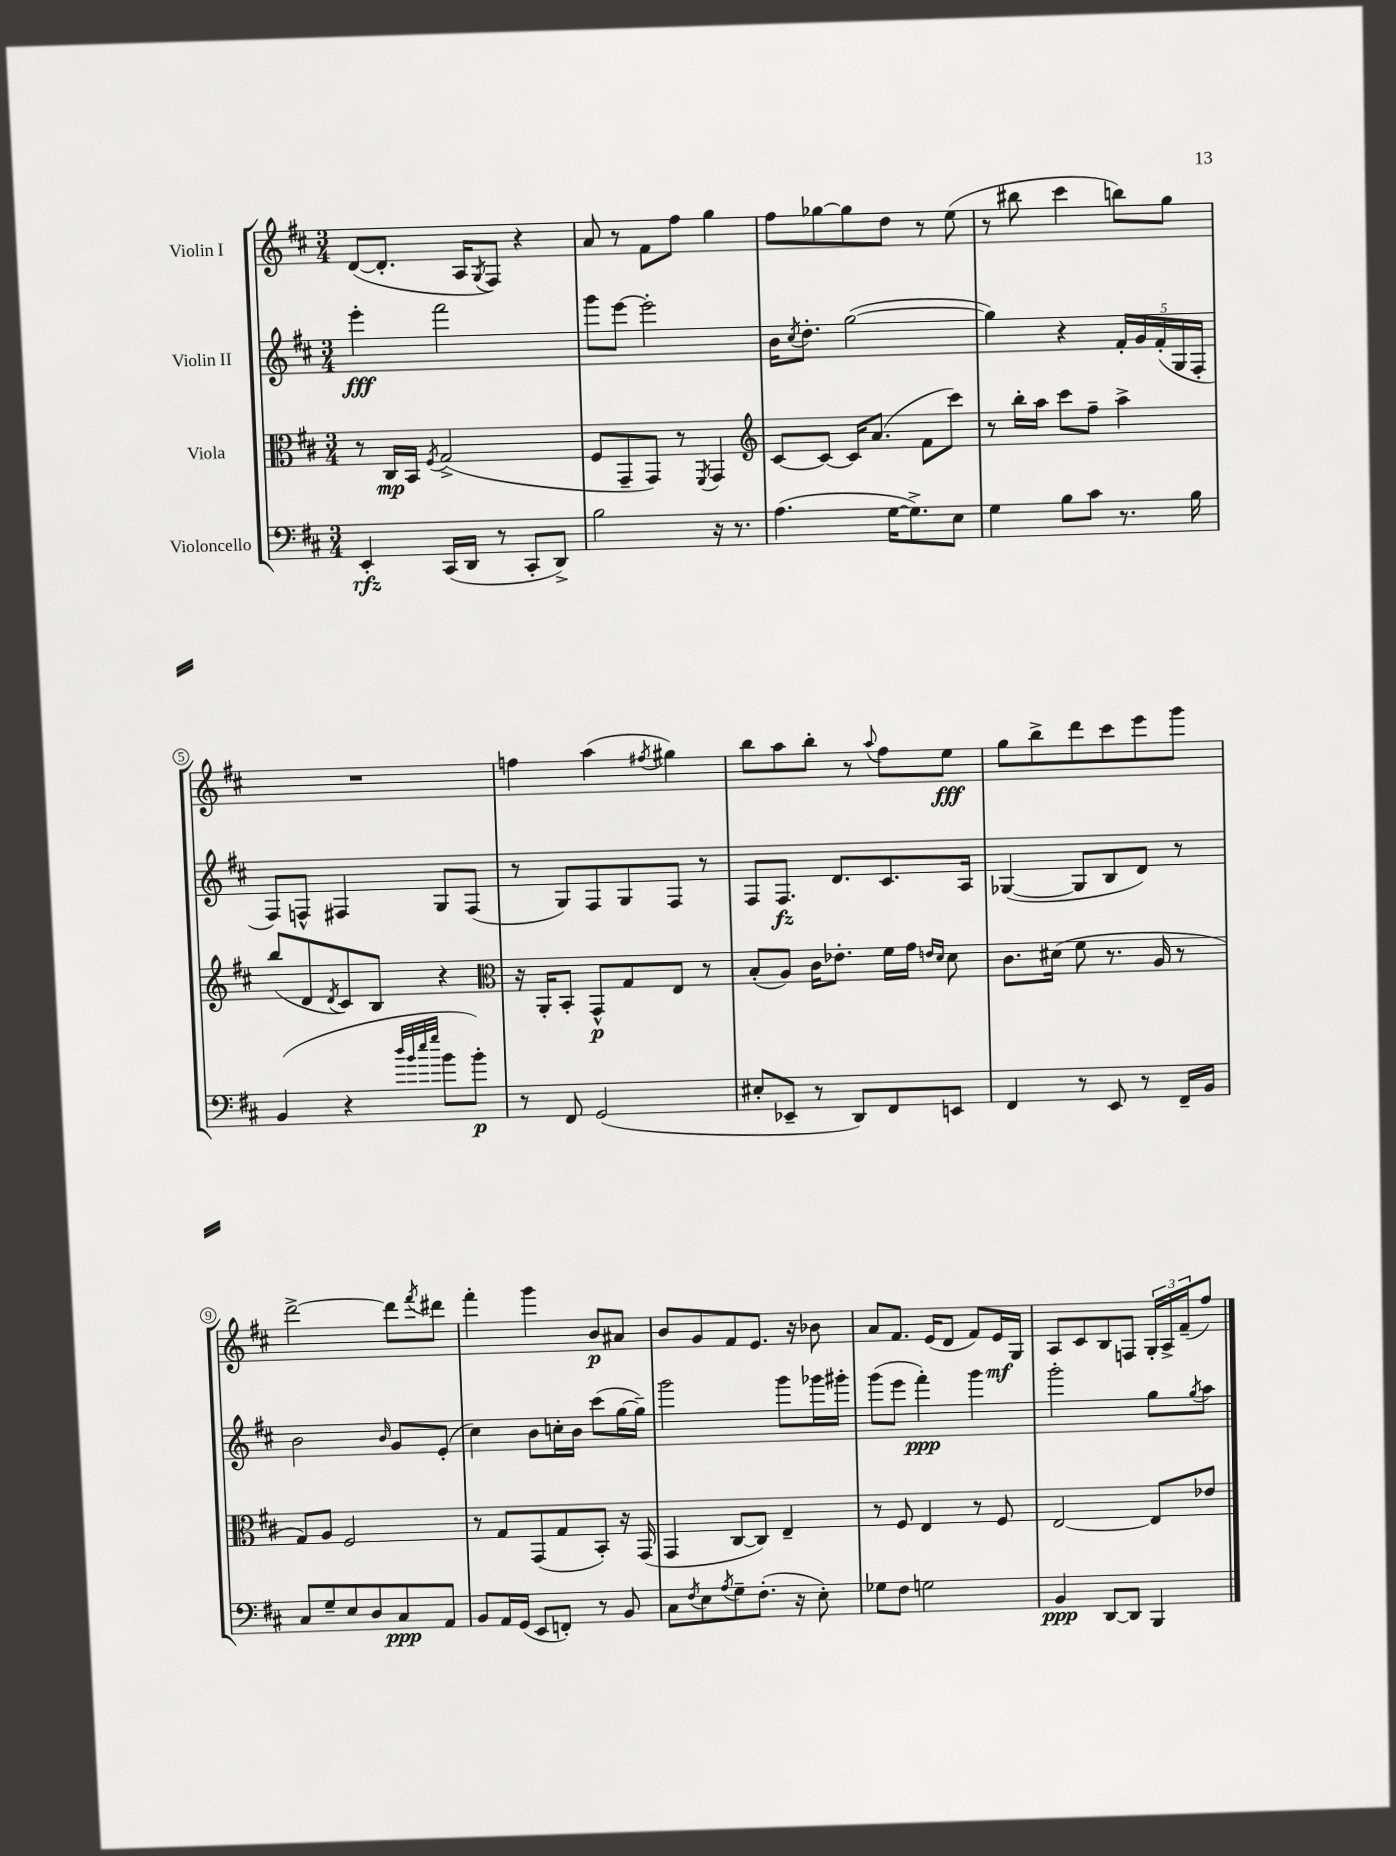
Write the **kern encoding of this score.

**kern	**kern	**kern	**kern
*staff4	*staff3	*staff2	*staff1
*clefF4	*clefC3	*clefG2	*clefG2
*k[f#c#]	*k[f#c#]	*k[f#c#]	*k[f#c#]
*M3/4	*M3/4	*M3/4	*M3/4
4EE'	8r	4eee'	([8d
.	16C#	.	8.d']
.	16BB	.	.
.	8qF#	.	.
(16CC#	(2G^	2fff#	.
16DD	.	.	16A
.	.	.	8qG
8r	.	.	8F#)
8CC#'	.	.	4r
8DD^)	.	.	.
=	=	=	=
2B	8F#	8ggg	8a
.	8GG~	[8eee	8r
.	8GG)	2eee']	8f#
.	8r	.	8ff#
.	8qFF#	.	.
16r	4GG	.	4gg
8.r	.	.	.
=	=	=	=
*	*clefG2	*	*
(4.A	[8c#	16b	8ff#
.	.	8qcc#	.
.	.	8.dd'	.
.	8c#_	.	[8gg-
.	16c#]	([2gg	8gg-]
.	(8.a	.	.
[16G	.	.	8dd
8.G^])	.	.	.
.	8f#	.	8r
8E	8ccc#)	.	(8ee
=	=	=	=
4G	8r	4gg])	8r
.	16bb'	.	8bb#
.	16aa	.	.
8B	8ccc#	4r	4ccc#
8c#	8ff#~	.	.
8.r	4aa^	20f#'	8bb)
.	.	20g	.
.	.	(20f#'	.
.	.	.	8gg
.	.	20G	.
16B	.	.	.
.	.	20F#'	.
=	=	=	=
(4BB	(8bb	8F#)	2.r
.	8d	8F^^	.
.	8qd	.	.
4r	8c#)	4F#	.
.	8B	.	.
32qqdd	.	.	.
32qqb	.	.	.
32qqee	.	.	.
32qqgg	.	.	.
8b	4r	8G	.
8b')	.	(8F#	.
=	=	=	=
*	*clefC3	*	*
8r	16r	8r	4ff
.	16AA'	.	.
8FF#	8BB'	8G)	.
(2GG	8GG^^	8F#	(4aa
.	8G	8G	.
.	.	.	8qff#
.	8E	8F#	4gg#)
.	8r	8r	.
=	=	=	=
8E#'	(8B'	8F#	8bb
8EE-~	8A)	8.F#	8aa
8r	16c#	.	8bb'
.	8.e-'	8.d	.
8DD)	.	.	8r
.	.	.	8qqaa
8FF#	16f#	8.c#	8ff#
.	16g	.	.
.	16qqe	.	.
.	16qqd	.	.
8EE	8d	.	8ee
.	.	16A	.
=	=	=	=
4FF#	8.c#	([4G-	8gg
.	.	.	8bb^
.	(16d#	.	.
8r	8f#	8G-]	8ddd
8EE	8.r	8B	8ccc#
8r	.	8d)	8eee
.	16A	.	.
16FF#~	8r	8r	8ggg
16BB	.	.	.
=	=	=	=
8C#	8G)	2b	[2ddd^
8G~	8A	.	.
8E	2F#	.	.
8D	.	.	.
.	.	16qqb	.
8C#	.	8g	8ddd]
.	.	.	8qfff#
8AA	.	(8e'	8ddd#
=	=	=	=
8BB	8r	4cc#)	4fff#'
16AA	8G	.	.
(16GG	.	.	.
8EE	(8GG	8b	4ggg
8FF')	8G	16cc'	.
.	.	16b	.
8r	8BB')	(8ccc#	8b
8BB	16r	[16gg	8a#
.	(16GG	16gg~])	.
=	=	=	=
8C#	4GG	2ggg	8b
8qF#	.	.	.
8E	.	.	8g
8qA	.	.	.
8G~	[8C#	.	8f#
(8.F#'	8C#])	.	8.e
.	4E~	8ggg	.
16r	.	.	16r
8E')	.	16ggg-	8b-
.	.	16ggg#'	.
=	=	=	=
8G-	8r	(8ggg	8a
8F#	8F#	8eee	8.f#
2G	4E	4fff#')	.
.	.	.	(16e
.	.	.	8d
.	8r	4ggg	8f#)
.	8F#	.	16e
.	.	.	16G
=	=	=	=
4BB	[2E	2ggg'	8A
.	.	.	8c#
[8DD	.	.	8B
8DD]	.	.	8F
4BBB	8E]	8gg	24G'
.	.	.	24A^
.	.	.	(24f#~
.	.	8qgg	.
.	8e-	8aa	8ff#)
==	==	==	==
*-	*-	*-	*-
